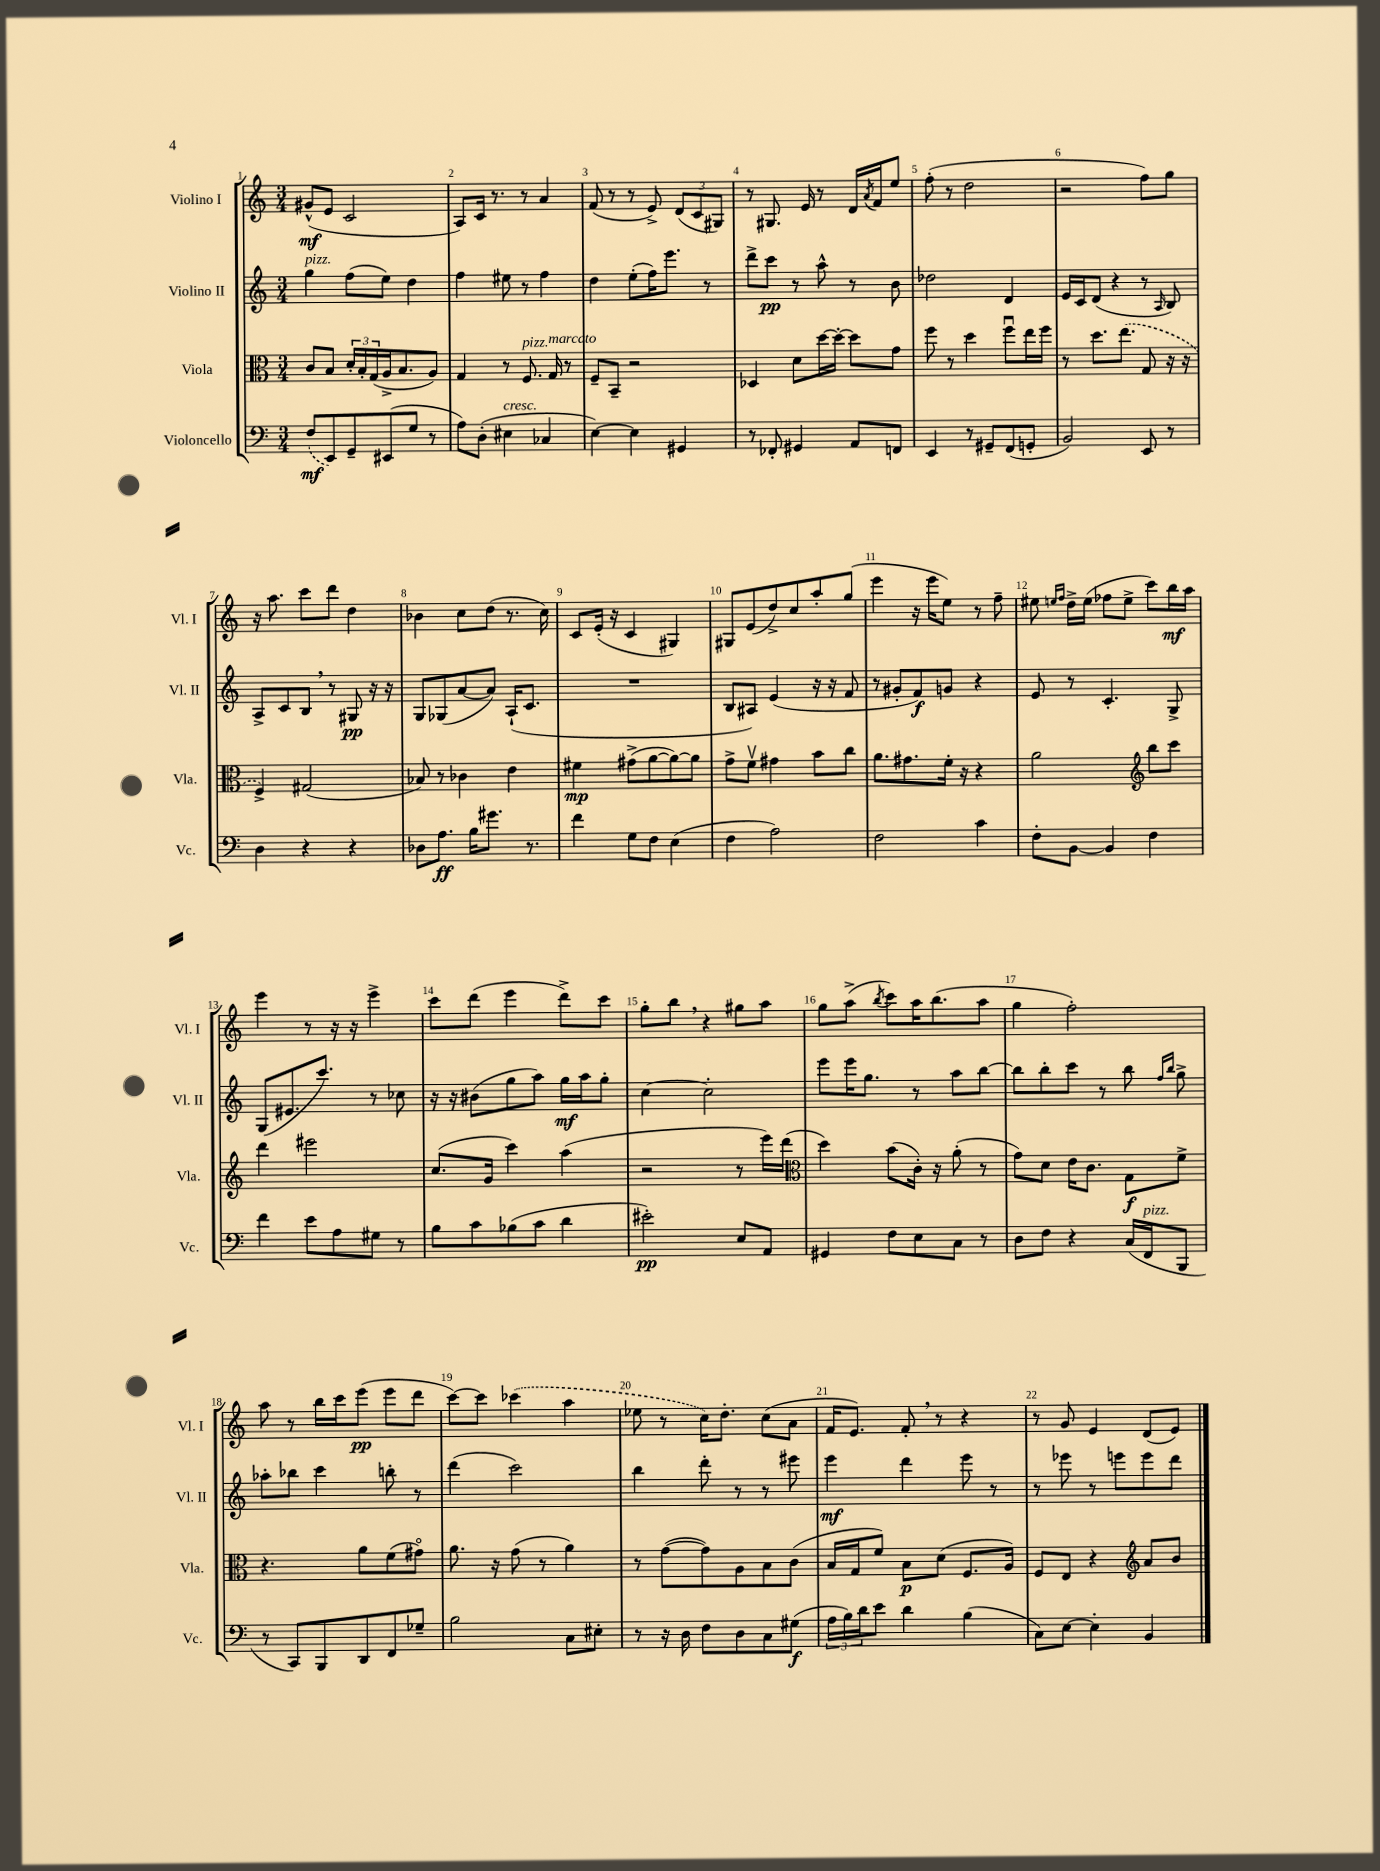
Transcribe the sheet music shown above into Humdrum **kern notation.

**kern	**dynam	**kern	**dynam	**kern	**dynam	**kern	**dynam
*part4	*part4	*part3	*part3	*part2	*part2	*part1	*part1
*staff4	*staff4	*staff3	*staff3	*staff2	*staff2	*staff1	*staff1
*I"Violoncello	*	*I"Viola	*	*I"Violino II	*	*I"Violino I	*
*I'Vc.	*	*I'Vla.	*	*I'Vl. II	*	*I'Vl. I	*
*clefF4	*	*clefC3	*	*clefG2	*	*clefG2	*
*k[]	*	*k[]	*	*k[]	*	*k[]	*
*M3/4	*	*M3/4	*	*M3/4	*	*M3/4	*
=1	=1	=1	=1	=1	=1	=1	=1
!	!	!	!	!LO:TX:a:i:t=pizz.	!	!	!
(8F/L	mf	8c/L	.	4gg\	.	(8g#X^^/L	mf
8EE/)	.	8B/J	.	.	.	8e/J	.
8GG~/	.	24d'/LL	.	(8ff\L	.	2c/	.
.	.	24B'/	.	.	.	.	.
.	.	(24G/	.	.	.	.	.
(8EE#X/	.	16A^/J	.	8ee\J)	.	.	.
.	.	8.B/	.	.	.	.	.
8G/J	.	.	.	4dd\	.	.	.
8r	.	8A/J)	.	.	.	.	.
=2	=2	=2	=2	=2	=2	=2	=2
8A\L)	.	4G/	.	4ff\	.	8A/L)	.
(8D'\J	.	.	.	.	.	16c/Jk	.
.	.	.	.	.	.	8.r	.
!LO:TX:a:i:t=cresc.	!	!	!	!	!	!	!
4E#X\	.	8r	.	8ee#X\	.	.	.
!	!	!LO:TX:a:i:t=pizz.	!	!	!	!	!
.	.	8.F/	.	8r	.	8r	.
4C-X/	.	.	.	4ff\	.	4a/	.
!	!	!LO:TX:a:i:t=marcato	!	!	!	!	!
.	.	16G/	.	.	.	.	.
.	.	8r	.	.	.	.	.
=3	=3	=3	=3	=3	=3	=3	=3
[4E\)	.	8F~/L	.	4dd\	.	(8f/	.
.	.	8BB~/J	.	.	.	8r	.
4E\]	.	2r	.	(8ee'\L	.	8r	.
.	.	.	.	16ff\K)	.	8e^/)	.
.	.	.	.	8.eee\J	.	.	.
4GG#X/	.	.	.	.	.	(12d/L	.
.	.	.	.	.	.	12c/	.
.	.	.	.	8r	.	.	.
.	.	.	.	.	.	12G#X/J)	.
=4	=4	=4	=4	=4	=4	=4	=4
8r	.	4D-X/	.	8ddd^\L	.	8r	.
8FF-X'/	.	.	.	8ccc\J	pp	8.G#X/	.
4GG#X/	.	8d\L	.	8r	.	.	.
.	.	.	.	.	.	16e/	.
.	.	[16dd\L	.	8aa^^\	.	8r	.
.	.	16dd'\JJ_	.	.	.	.	.
8AA/L	.	8dd\L]	.	8r	.	16d/LL	.
.	.	.	.	.	.	8qa/	.
.	.	.	.	.	.	16f/J	.
8FFn/J	.	8g\J	.	8b\	.	8ee/J	.
=5	=5	=5	=5	=5	=5	=5	=5
4EE/	.	8ff\	.	2dd-X\	.	(8ff'\	.
.	.	8r	.	.	.	8r	.
8r	.	4dd\	.	.	.	2dd\	.
8GG#X~/L	.	.	.	.	.	.	.
(8FF/	.	8ffu\L	.	4d/	.	.	.
8GGn'/J	.	16ee\L	.	.	.	.	.
.	.	16ff\JJ	.	.	.	.	.
=6	=6	=6	=6	=6	=6	=6	=6
2BB/)	.	8r	.	16e/LL	.	2r	.
.	.	.	.	16c/J	.	.	.
.	.	8.dd\L	.	(8d/J	.	.	.
.	.	.	.	4r	.	.	.
.	.	(8.ee\J	.	.	.	.	.
8EE/	.	8G/	.	8r	.	8ff\L)	.
.	.	.	.	16qqA/	.	.	.
8r	.	16r	.	8B/)	.	8gg\J	.
.	.	16r	.	.	.	.	.
!!LO:LB:g=z
=7	=7	=7	=7	=7	=7	=7	=7
4D\	.	4F^/)	.	8A^/L	.	16r	.
.	.	.	.	.	.	8.aa\	.
.	.	.	.	8c/	.	.	.
4r	.	(2G#X/	.	8B,/J	.	8ccc\L	.
.	.	.	.	8r	.	8ddd\J	.
4r	.	.	.	8G#X/	pp	4dd\	.
.	.	.	.	16r	.	.	.
.	.	.	.	16r	.	.	.
=8	=8	=8	=8	=8	=8	=8	=8
8D-X\L	.	8B-X/)	.	8G/L	.	4b-X\	.
8.A\J	ff	8r	.	(8G-X/	.	.	.
.	.	4c-X\	.	[8a/	.	8cc\L	.
16B\KL	.	.	.	.	.	.	.
8.g#X\J	.	.	.	8a/J])	.	(8dd\J	.
.	.	4e\	.	(16A`/KL	.	8.r	.
8.r	.	.	.	8.c/J	.	.	.
.	.	.	.	.	.	16cc\)	.
=9	=9	=9	=9	=9	=9	=9	=9
4f\	.	4f#X\	mp	2.r	.	8c/L	.
.	.	.	.	.	.	(16e'/Jk	.
.	.	.	.	.	.	16r	.
8G\L	.	(8g#X^\L	.	.	.	4c/	.
8F\J	.	[8a\	.	.	.	.	.
(4E\	.	8a\_)	.	.	.	4G#X/)	.
.	.	8a\J]	.	.	.	.	.
=10	=10	=10	=10	=10	=10	=10	=10
4F\	.	8g^\L	.	8B/L	.	8G#X/L	.
.	.	8fv\J	.	8A#X/J)	.	(8e/	.
2A\)	.	4g#X\	.	(4e/	.	8dd^/)	.
.	.	.	.	.	.	8cc/	.
.	.	8b\L	.	16r	.	8aa'/	.
.	.	.	.	16r	.	.	.
.	.	8cc\J	.	8f/	.	(8gg/J	.
=11	=11	=11	=11	=11	=11	=11	=11
2F\	.	8.a\L	.	8r	.	4eee\	.
.	.	.	.	8g#X'/L	.	.	.
.	.	8.g#X\	.	.	.	.	.
.	.	.	.	8f/)	f	16r	.
.	.	.	.	.	.	16eee\KL	.
.	.	16f'\Jk	.	8gn/J	.	8ee\J)	.
.	.	16r	.	.	.	.	.
4c\	.	4r	.	4r	.	8r	.
.	.	.	.	.	.	8ff~\	.
=12	=12	=12	=12	=12	=12	=12	=12
8F'\L	.	2a\	.	8e/	.	8ee#X\	.
.	.	.	.	.	.	16qqeen/LL	.
.	.	.	.	.	.	16qqff/JJ	.
[8BB\J	.	.	.	8r	.	16dd^\LL	.
.	.	.	.	.	.	(16ee\JJ	.
4BB/]	.	.	.	4.c'/	.	8ff-X\L	.
.	.	.	.	.	.	8ee^\J	.
*	*	*clefG2	*	*	*	*	*
4F\	.	8bb\L	.	.	.	8ccc\L)	.
.	.	8ccc\J	.	8G^/	.	16bb\L	mf
.	.	.	.	.	.	16aa\JJ	.
!!LO:LB:g=z
=13	=13	=13	=13	=13	=13	=13	=13
4f\	.	4ddd\	.	(8G/L	.	4eee\	.
.	.	.	.	8.e#X/	.	.	.
8e\L	.	2eee#X\	.	.	.	8r	.
.	.	.	.	8.ccc/J)	.	.	.
8A\	.	.	.	.	.	16r	.
.	.	.	.	.	.	16r	.
8G#X\J	.	.	.	8r	.	4eee^\	.
8r	.	.	.	8cc-X\	.	.	.
=14	=14	=14	=14	=14	=14	=14	=14
8B\L	.	(8.cc/L	.	16r	.	8ccc\L	.
.	.	.	.	16r	.	.	.
8c\	.	.	.	(8b#X\L	.	(8ddd\J	.
.	.	16g/Jk	.	.	.	.	.
(8B-X\	.	4ccc\)	.	8gg\	.	4eee\	.
8c\J	.	.	.	8aa\J)	.	.	.
4d\	.	(4aa\	.	16gg\LL	mf	8ddd^\L)	.
.	.	.	.	16aa\J	.	.	.
.	.	.	.	8gg'\J	.	8ccc\J	.
=15	=15	=15	=15	=15	=15	=15	=15
2e#X'\)	pp	2r	.	[4cc\	.	8gg'\L	.
.	.	.	.	.	.	8bb,\J	.
.	.	.	.	2cc'\]	.	4r	.
8E/L	.	8r	.	.	.	8gg#X\L	.
8AA/J	.	16eee\LL)	.	.	.	8aa\J	.
.	.	(16ddd\JJ	.	.	.	.	.
=16	=16	=16	=16	=16	=16	=16	=16
*	*	*clefC3	*	*	*	*	*
4GG#X/	.	4dd\)	.	8eee\L	.	8gg\L	.
.	.	.	.	16eee\K	.	(8aa^\J	.
.	.	.	.	8.gg\J	.	.	.
.	.	.	.	.	.	8qbb/	.
8F\L	.	(8b\L	.	.	.	8ccc\L)	.
8E\	.	16c'\Jk)	.	8r	.	16aa\K	.
.	.	16r	.	.	.	(8.bb\	.
8C\J	.	(8a'\	.	8aa\L	.	.	.
8r	.	8r	.	[8bb\J	.	8aa\J	.
=17	=17	=17	=17	=17	=17	=17	=17
8D\L	.	8g\L)	.	8bb\L]	.	4gg\	.
8F\J	.	8d\J	.	8bb'\	.	.	.
4r	.	16e\KL	.	8ccc\J	.	2ff'\)	.
.	.	8.c\J	.	.	.	.	.
.	.	.	.	8r	.	.	.
(16C/LL	.	8G\L	f	8bb\	.	.	.
!LO:TX:a:i:t=pizz.	!	!	!	!	!	!	!
16FF/J	.	.	.	.	.	.	.
.	.	.	.	16qqff/LL	.	.	.
.	.	.	.	16qqbb/JJ	.	.	.
8BBB/J	.	8f^\J	.	8gg^\	.	.	.
!!LO:LB:g=z
=18	=18	=18	=18	=18	=18	=18	=18
8r	.	4.r	.	8aa-X'\L	.	8aa\	.
8CC/L)	.	.	.	8bb-X\J	.	8r	.
8BBB/	.	.	.	4ccc\	.	16bb\LL	.
.	.	.	.	.	.	16ccc\J	.
8DD/	.	8a\L	.	.	.	(8eee\J	pp
8FF/	.	(8f\	.	8bbn'\	.	8eee\L	.
8G-X~/J	.	8g#X\J)	.	8r	.	8ddd\J	.
=19	=19	=19	=19	=19	=19	=19	=19
2B\	.	8.a\	.	(4ddd\	.	[8ccc\L)	.
.	.	.	.	.	.	8ccc\J]	.
.	.	16r	.	.	.	.	.
.	.	(8g\	.	2ccc\)	.	(4ccc-X\	.
.	.	8r	.	.	.	.	.
8C\L	.	4a\)	.	.	.	4aa\	.
8E#X'\J	.	.	.	.	.	.	.
=20	=20	=20	=20	=20	=20	=20	=20
8r	.	8r	.	4bb\	.	8ee-X\	.
16r	.	([8g\L	.	.	.	8r	.
16D\	.	.	.	.	.	.	.
8F\L	.	8g\])	.	8ddd'\	.	16cc\KL)	.
.	.	.	.	.	.	8.dd'\J	.
8D\	.	8A\	.	8r	.	.	.
8C\	.	8B\	.	8r	.	(8cc\L	.
(8G#X\J	f	(8c\J	.	8eee#X\	.	8a\J	.
=21	=21	=21	=21	=21	=21	=21	=21
24A\LL	.	16B/LL	.	4eee\	mf	16f/KL	.
24B\)	.	.	.	.	.	.	.
.	.	16G/J	.	.	.	8.e/J)	.
24d\J	.	.	.	.	.	.	.
8e\J	.	8f/J)	.	.	.	.	.
4d\	.	8B\L	p	4ddd\	.	8f',/	.
.	.	(8d\J	.	.	.	8r	.
(4B\	.	8.F/L	.	8eee\	.	4r	.
.	.	.	.	8r	.	.	.
.	.	16A/Jk)	.	.	.	.	.
=22	=22	=22	=22	=22	=22	=22	=22
8C\L)	.	8F/L	.	8r	.	8r	.
[8E\J	.	8E/J	.	8eee-X\	.	8g/	.
4E'\]	.	4r	.	8r	.	4e/	.
.	.	.	.	8eeen\L	.	.	.
*	*	*clefG2	*	*	*	*	*
4BB/	.	8a/L	.	8eee\	.	(8d/L	.
.	.	8b/J	.	8ddd\J	.	8e/J)	.
==	==	==	==	==	==	==	==
*-	*-	*-	*-	*-	*-	*-	*-
